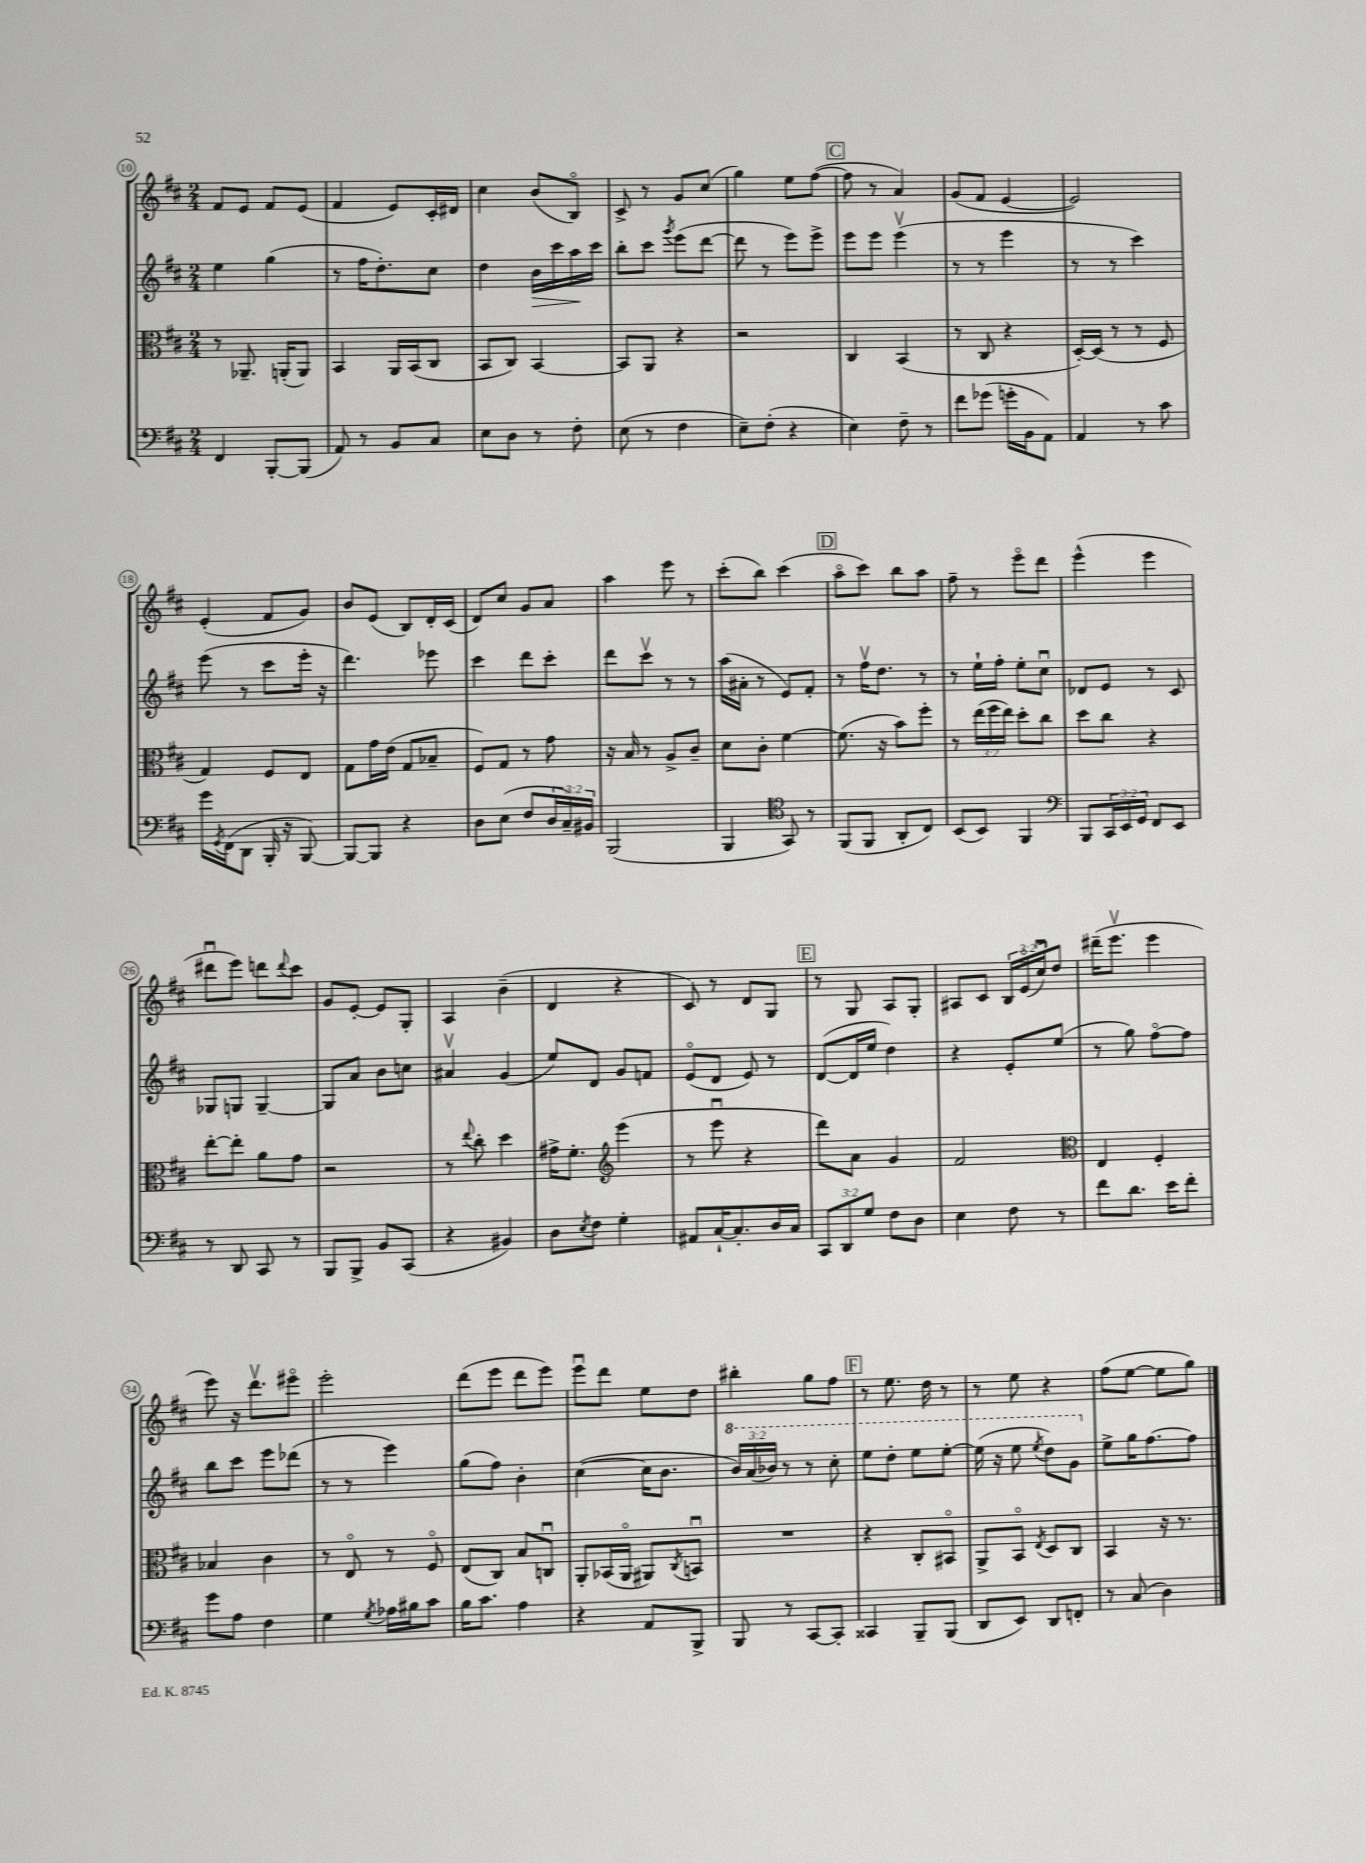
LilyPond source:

<<
\new StaffGroup <<
\new Staff = "s0" {
    \clef treble \key d \major \numericTimeSignature \time 2/4 \override Staff.TupletNumber.text = #tuplet-number::calc-fraction-text
    fis'8 e'8 fis'8 e'8( |
    fis'4 e'8) cis'16-. dis'16 |
    cis''4 b'8( b8\flageolet) |
    cis'8-> r8 g'8 cis''8( |
    g''4) e''8 fis''8~( |
    \mark \markup { \box "C" } fis''8 r8 a'4) |
    g'8( fis'8 e'4~ |
    e'2) |
    e'4-.( fis'8 g'8) |
    b'8 e'8( b8) d'16-. cis'16( |
    d'8) cis''8 g'8 a'8 |
    a''4 e'''8 r8 |
    cis'''8-.( b''8) cis'''4( |
    \mark \markup { \box "D" } a''8\flageolet cis'''8) b''8 a''8 |
    fis''8-- r8 e'''8\flageolet d'''8 |
    e'''4-^( e'''4 |
    dis'''8\downbow e'''8) d'''8 \appoggiatura { d'''8 } cis'''8 |
    g'8 e'8~-. e'8 g8-. |
    a4 b'4--( |
    d'4 r4 |
    cis'8) r8 d'8 g8 |
    \mark \markup { \box "E" } r8 g8 a8 g8-. |
    ais8 cis'8 \tuplet 3/2 { b16 e'16\flageolet( cis''16\downbow) } d''8 |
    dis'''16--( e'''8.\upbow e'''4 |
    e'''8) r16 d'''8.\upbow eis'''8\flageolet |
    e'''2-. |
    d'''8( e'''8 d'''8 e'''8) |
    e'''8\downbow d'''8 e''8 d''8 |
    bis''4-. g''8 fis''8 |
    \mark \markup { \box "F" } r8 e''8. d''16 r8 |
    r8 e''8 r4 |
    fis''8( e''8~ e''8 g''8) \bar "|." |
}
\new Staff = "s1" {
    \clef treble \key d \major \numericTimeSignature \time 2/4 \override Staff.TupletNumber.text = #tuplet-number::calc-fraction-text
    e''4 g''4( |
    r8 fis''16 d''8.-.) cis''8 |
    d''4 b'16\> cis'''16 a''16\! cis'''16 |
    b''8-. cis'''8 \acciaccatura { g'''8 } e'''8( d'''8~ |
    d'''8 r8 e'''8) e'''8-> |
    \mark \markup { \box "C" } e'''8 e'''8 e'''4\upbow( |
    r8 r8 e'''4 |
    r8 r8 cis'''4) |
    e'''8( r8 cis'''8 e'''16-. r16 |
    d'''4.) ees'''8 |
    cis'''4 d'''8 cis'''8-. |
    d'''8 cis'''8\upbow r8 r8 |
    a''16( ais'16-. r8 e'8) fis'8-. |
    \mark \markup { \box "D" } r8 fis''16\upbow d''8. r8 |
    r8 e''16-! fis''16-. e''8-. cis''8\downbow |
    des'8 e'8 r8 cis'8 |
    ges8 g8 g4~-- |
    g8 a'8 b'8 c''8 |
    ais'4\upbow g'4( |
    e''8) d'8 g'8 f'8 |
    e'8\flageolet( d'8 e'8) r8 |
    \mark \markup { \box "E" } d'8~( d'16 e''16 d''4) |
    r4 e'8-. e''8( |
    r8 g''8) fis''8~\flageolet fis''8 |
    b''8 cis'''8 e'''8 des'''8( |
    r8 r8 e'''4) |
    g''8( fis''8) b'4-. |
    cis''4~( cis''16 b'8. |
    \tuplet 3/2 { \ottava #1 b''16) a''16( bes''16) } r8 r8 cis'''8-. |
    \mark \markup { \box "F" } e'''8 d'''8-. e'''8 e'''8~-. |
    e'''16( r16 e'''8 \acciaccatura { e'''8 } d'''8) g''8 \ottava #0 |
    e''8-> g''16 fis''8.~ fis''8 \bar "|." |
}
\new Staff = "s2" {
    \clef alto \key d \major \numericTimeSignature \time 2/4 \override Staff.TupletNumber.text = #tuplet-number::calc-fraction-text
    r8 aes,8.-- a,16-.( a,8) |
    b,4 a,16 b,16( cis8 |
    b,8 cis8) b,4~ |
    b,8 a,8 r4 |
    r2 |
    \mark \markup { \box "C" } cis4 b,4( |
    r8 cis8 r4 |
    d16~-.) d16( r8 r8 fis8 |
    g4) fis8 e8 |
    g8 g'16 e'16( g8 bes8-- |
    fis8) g8 r8 g'8 |
    r16 b16 r8 a8-> cis'8-- |
    d'8 cis'8-. fis'4~ |
    \mark \markup { \box "D" } fis'8.( r16 b'8) fis''8-. |
    r8 \tuplet 3/2 { e''16( fis''16 e''16) } d''8-. cis''8 |
    d''8 cis''8 r4 |
    e''8~-. e''8-. a'8 g'8 |
    r2 |
    r8 \appoggiatura { e''8 } cis''8-. d''4 |
    gis'16-> fis'8.-. \clef treble e'''4( |
    r8 e'''8\downbow r4 |
    \mark \markup { \box "E" } d'''8) a'8 g'4 |
    fis'2 |
    \clef alto e4 fis4-. |
    bes4 cis'4 |
    r8 e8\flageolet r8 fis8\flageolet |
    e8( cis8) b8 c8\downbow |
    a,8-. bes,16( a,16\flageolet ais,8) \acciaccatura { cis8 } b,8\downbow |
    R2 |
    \mark \markup { \box "F" } r4 cis8-. bis,8\flageolet |
    a,8-> b,8\flageolet \acciaccatura { e8 } d8 cis8 |
    b,4 r16 r8. \bar "|." |
}
\new Staff = "s3" {
    \clef bass \key d \major \numericTimeSignature \time 2/4 \override Staff.TupletNumber.text = #tuplet-number::calc-fraction-text
    fis,4 b,,8~-. b,,8( |
    a,8) r8 b,8 cis8 |
    e8 d8 r8 fis8-. |
    e8( r8 fis4 |
    e8--) fis8-.( r4 |
    \mark \markup { \box "C" } e4) fis8-- r8 |
    fis'8 ges'8( g'16-. b,16 a,8) |
    a,4 r8 cis'8 |
    g'16 \acciaccatura { g,8 } fis,16( d,8 b,,16-. r16 b,,8~) |
    b,,8~ b,,8 r4 |
    d8 e8( fis8 \tuplet 3/2 { d16 cis16--) bis,16 } |
    b,,2( |
    b,,4 \clef tenor g,8) r8 |
    \mark \markup { \box "D" } fis,8( fis,8 a,8-. cis8) |
    b,8( b,8) fis,4 |
    \clef bass b,,8 \tuplet 3/2 { cis,16 e,16 g,16 } fis,8 e,8 |
    r8 d,8 cis,8 r8 |
    b,,8 b,,8-> b,8 cis,8( |
    r4 bis,4) |
    d8 \acciaccatura { e8 } fis8 g4-. |
    ais,8 cis16~-! cis8.-. d16 cis16 |
    \mark \markup { \box "E" } \tuplet 3/2 { cis,8 d,8 g8 } fis8 d8 |
    e4 fis8 r8 |
    fis'8 d'8. e'16 fis'8-. |
    g'8 a8 fis4 |
    g4 \acciaccatura { g8 } aes16 bis16 cis'8 |
    b16 cis'8. a4 |
    r4 a,8 b,,8-> |
    b,,8 r8 cis,8~ cis,8-. |
    \mark \markup { \box "F" } cisis,4 b,,8-- b,,8( |
    d,8 e,8) d,8 f,8-. |
    r8 cis8( d4) \bar "|." |
}
>>
>>
\layout { \context { \Score currentBarNumber = #10 \override BarNumber.stencil = #(make-stencil-circler 0.1 0.3 ly:text-interface::print) } }
